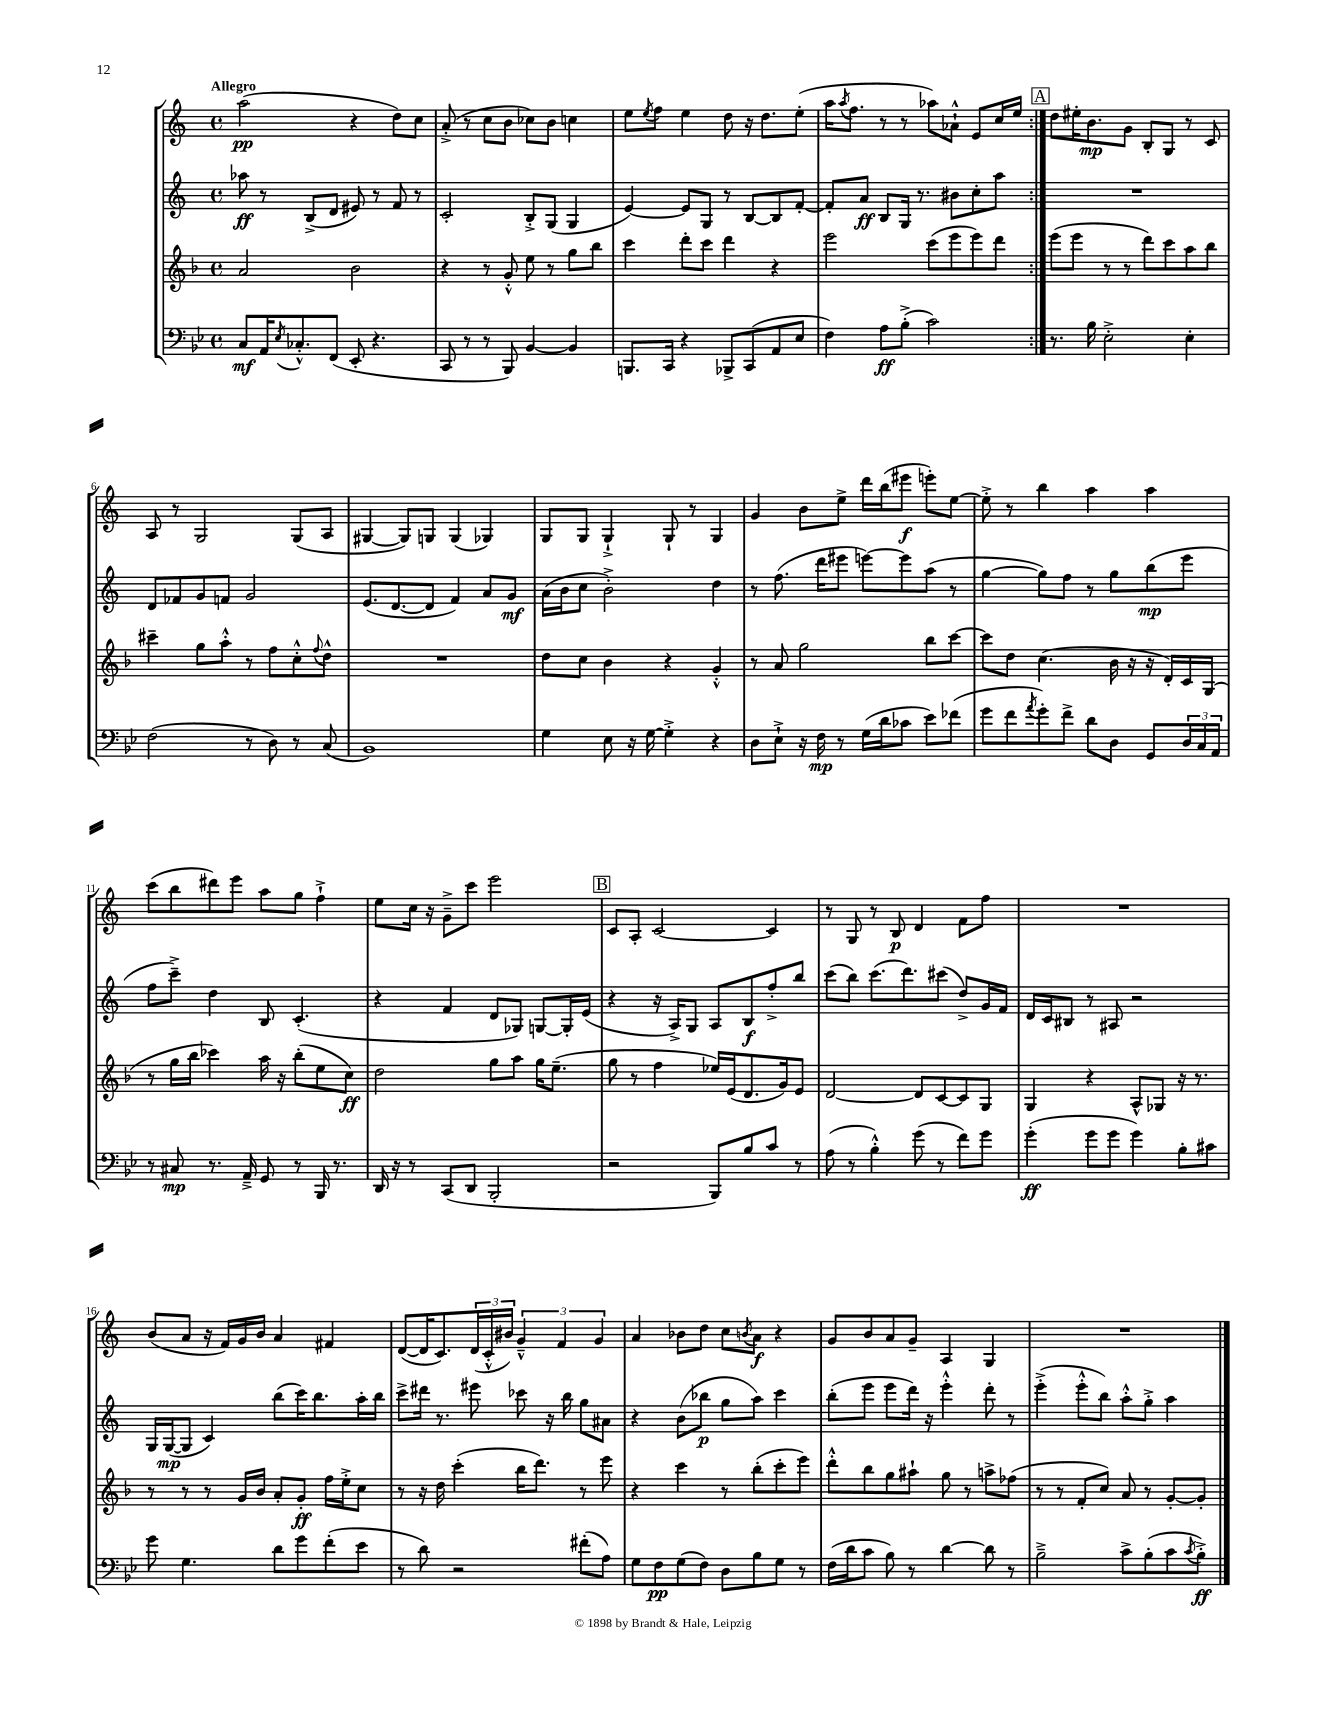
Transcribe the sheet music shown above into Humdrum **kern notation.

**kern	**kern	**kern	**kern
*staff4	*staff3	*staff2	*staff1
*clefF4	*clefG2	*clefG2	*clefG2
*k[b-e-]	*k[b-]	*k[]	*k[]
*M4/4	*M4/4	*M4/4	*M4/4
*met(c)	*met(c)	*met(c)	*met(c)
8C	2a	8aa-	(2aa
16AA	.	8r	.
8qE-	.	.	.
8.C-'^^	.	.	.
.	.	(8B^	.
(8FF	.	8d	.
8EE-'	2b-	8e#)	4r
4.r	.	8r	.
.	.	8f	8dd)
.	.	8r	8cc
=	=	=	=
8CC	4r	2c'	(8a'^
8r	.	.	8r
8r	8r	.	8cc
8BBB-)	8g'^^	.	8b
[4BB-	8ee	8B'^	8cc-)
.	8r	(8G	8b
4BB-]	8gg	4G	4cc
.	8bb-	.	.
=	=	=	=
8.BBB	4ccc	[4e)	8ee
.	.	.	8qee
.	.	.	8ff
16CC	.	.	.
4r	8ddd'	8e]	4ee
.	8ccc	8G	.
8BBB-^	4ddd	8r	8dd
(8CC	.	[8B	16r
.	.	.	8.dd
8AA	4r	8B]	.
8E-	.	[8f'	(8ee'
=	=	=	=
4F)	2eee	8f']	16aa
.	.	.	8qaa
.	.	.	8.ff
.	.	8a	.
8A	.	8B	8r
(8B-'^	.	16G	8r
.	.	8.r	.
2c)	(8ccc	.	8aa-)
.	8eee	8b#	8a-`^^
.	8eee)	8cc'	8e
.	8ddd	8aa	16cc
.	.	.	16ee
=:|!	=:|!	=:|!	=:|!
8.r	(8eee	1r	8dd
.	8eee	.	16ee#'
16B-	.	.	8.b
2E-'^	8r	.	.
.	8r	.	8g
.	8ddd)	.	8B'
.	8ccc	.	8G
4E-'	8aa	.	8r
.	8bb-	.	8c
=	=	=	=
(2F	4ccc#~	8d	8A
.	.	8f-	8r
.	8gg	8g	2G
.	8aa'^^	8f	.
8r	8r	2g	.
8D)	8ff	.	.
8r	8cc'^^	.	(8G
.	8qqff	.	.
(8C	8dd^^	.	8A
=	=	=	=
1BB-)	1r	(8.e	[4G#
.	.	[8.d	.
.	.	.	8G#])
.	.	8d]	8G
.	.	4f)	(4G
.	.	8a	4G-)
.	.	8g	.
=	=	=	=
4G	8dd	(16a	8G
.	.	16b	.
.	8cc	8cc	8G
8E-	4b-	2b'^)	4G`^
16r	.	.	.
[16G	.	.	.
4G'^]	4r	.	8G`
.	.	.	8r
4r	4g'^^	4dd	4G
=	=	=	=
8D	8r	8r	4g
8E-`^	8a	(8.ff	.
16r	2gg	.	8b
16F	.	16ddd	.
8r	.	8eee#	8ee^
(16G	.	[8eee)	16ddd
16d	.	.	(16bb
8c-	.	8eee]	8eee#
8e-)	8bb-	(8aa	8eee')
(8f-	[8ccc	8r	[8ee
=	=	=	=
8g	8ccc]	[4gg	8ee'^]
8f	8dd	.	8r
8qa	.	.	.
8g')	(4.cc	8gg])	4bb
8f^	.	8ff	.
8d	.	8r	4aa
8D	16b-	8gg	.
.	16r	.	.
8GG	16r	(8bb	4aa
.	16d')	.	.
24D	16c	8eee	.
24C	.	.	.
.	(16G	.	.
24AA	.	.	.
=	=	=	=
8r	8r	8ff	(8ccc
8C#	16gg	8ccc~^)	8bb
.	16bb-	.	.
8.r	4ccc-)	4dd	8ddd#)
.	.	.	8eee
16AA~^	.	.	.
8GG	16aa	8B	8aa
.	16r	.	.
8r	(8bb-'	(4.c'	8gg
16BBB-	8ee	.	4ff`^
8.r	.	.	.
.	8cc)	.	.
=	=	=	=
16DD	2dd	4r	8ee
16r	.	.	.
8r	.	.	16cc
.	.	.	16r
(8CC	.	4f	8g~^
8DD	.	.	8ccc
2BBB-'	8gg	8d	2eee
.	8aa	8G-)	.
.	16gg	[8G	.
.	(8.ee~	.	.
.	.	16G']	.
.	.	(16e	.
=	=	=	=
2r	8gg	4r	8c
.	8r	.	8A'
.	4ff	16r	[2c
.	.	16A^)	.
.	.	8G	.
8BBB-)	16ee-)	8A	.
.	(16e	.	.
8B-	8.d	8B	.
8c	.	8ff'^	4c]
.	16g)	.	.
8r	8e	8bb	.
=	=	=	=
(8A	[2d	(8ccc	8r
8r	.	8bb)	8G
4B-'^^)	.	(8.ccc	8r
.	.	.	8B
.	.	8.ddd)	.
(8g	8d]	.	4d
8r	[8c	(8ccc#	.
8f)	8c]	8dd^)	8f
8g	8G	16g	8ff
.	.	16f	.
=	=	=	=
(4g'	4G	16d	1r
.	.	16c	.
.	.	8B#	.
8g	4r	8r	.
8g	.	8A#	.
4g)	8A^^	2r	.
.	8G-	.	.
8B-'	16r	.	.
.	8.r	.	.
8c#	.	.	.
=	=	=	=
8g	8r	16G	(8b
.	.	([16G	.
4.G	8r	8G]	8a
.	8r	4c)	16r
.	.	.	16f)
.	16g	.	16g
.	16b-	.	16b
8d	8a'	(8bb	4a
8g	8g'	16ccc)	.
.	.	8.bb	.
(8f'	16ff	.	4f#
.	16ee'^	.	.
8e-	8cc	16aa'	.
.	.	16bb	.
=	=	=	=
8r	8r	8ccc^	([8d
8d)	16r	16ddd#	16d]
.	16dd	8.r	8.c)
2r	(4ccc'	.	.
.	.	8eee#	(24d
.	.	.	24c'^^
.	.	.	24b#)
.	16bb-	8ccc-	6g~^^
.	8.ddd)	.	.
.	.	16r	.
.	.	.	6f
.	.	16bb	.
(8f#'	8r	8gg	.
.	.	.	6g
8A)	8eee	8a#	.
=	=	=	=
8G	4r	4r	4a
8F	.	.	.
(8G	4ccc	(8b	8b-
8F)	.	8bb-	8dd
8D	8r	8gg	8cc
.	.	.	8qb
8B-	(8bb-'	8aa)	8a
8G	8ccc'	4ccc	4r
8r	8eee)	.	.
=	=	=	=
(16F	8ddd'^^	(8bb'	8g
16d	.	.	.
8c	8bb-	8eee	8b
8B-)	8gg	8eee	8a
8r	8aa#`	16ddd)	8g~
.	.	16r	.
[4d	8gg	4eee'^^	4A
.	8r	.	.
8d]	8aa^	8ddd'	4G
8r	(8ff-	8r	.
=	=	=	=
2B-~^	8r	(4eee'^	1r
.	8r	.	.
.	8f'	8eee'^^	.
.	8cc)	8bb)	.
8c^	8a	8aa'^^	.
(8B-'	8r	8gg'^	.
8c	[8g'	4aa	.
8qc	.	.	.
8B-'^)	8g']	.	.
==	==	==	==
*-	*-	*-	*-
